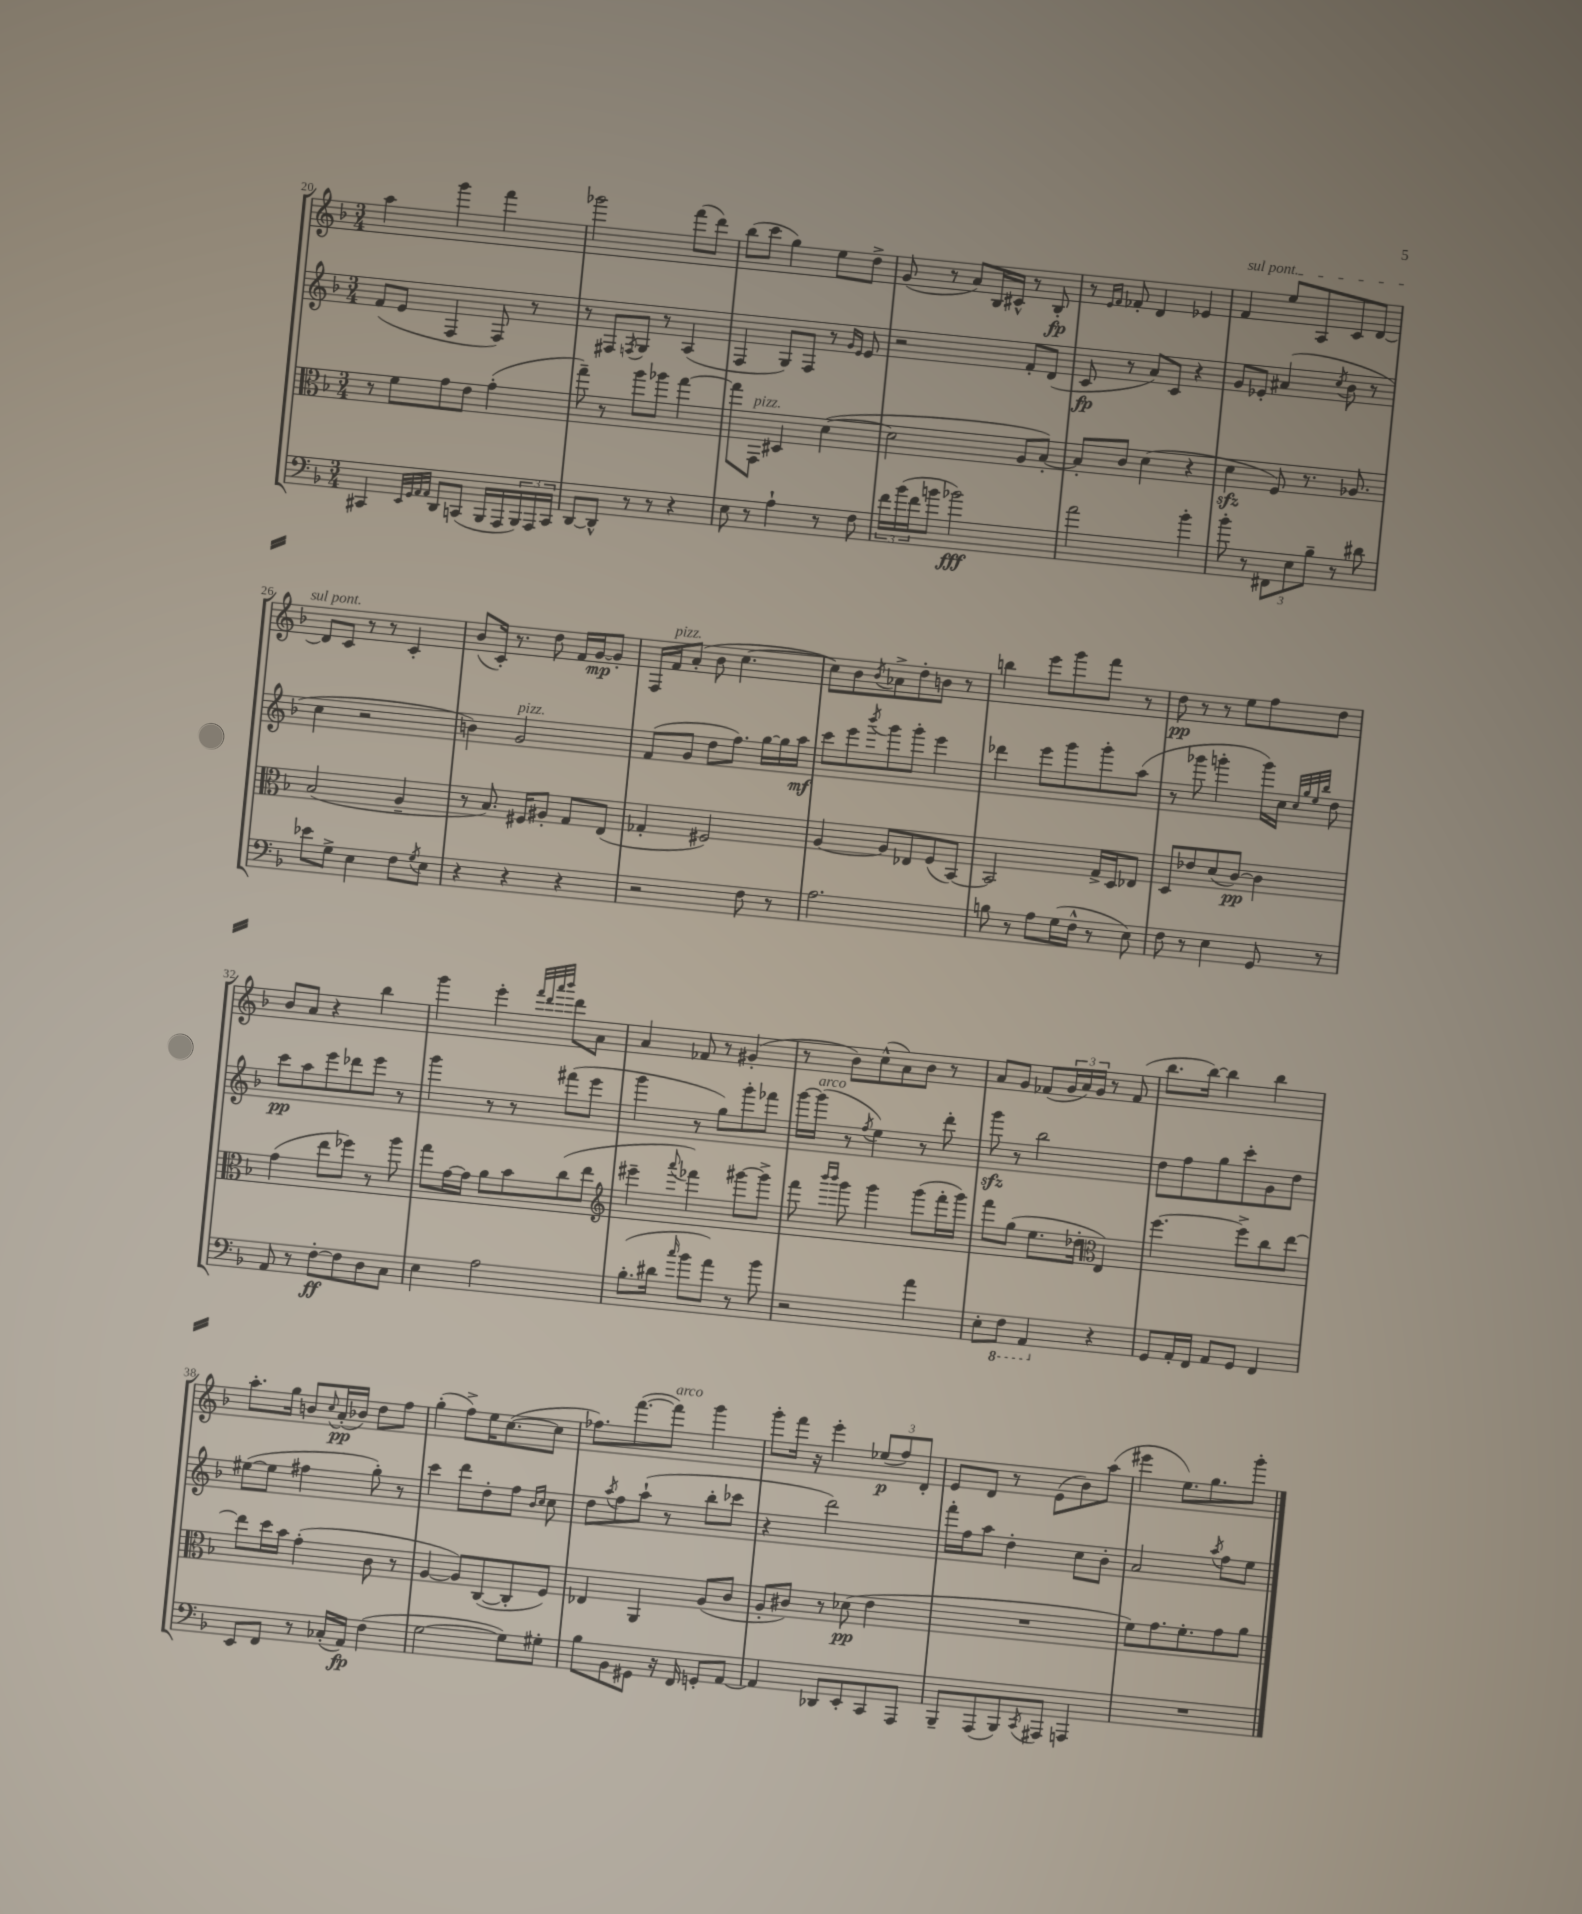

**kern	**kern	**kern	**kern
*staff4	*staff3	*staff2	*staff1
*clefF4	*clefC3	*clefG2	*clefG2
*k[b-]	*k[b-]	*k[b-]	*k[b-]
*M3/4	*M3/4	*M3/4	*M3/4
4CC#	8r	(8f	4aa
.	8f	8e	.
32qqEE	.	.	.
32qqGG	.	.	.
32qqAA	.	.	.
32qqAA	.	.	.
8DD	8g	4F	4ggg
(8CC	8e	.	.
16BBB-	(4g'	8F)	4fff
16AAA	.	.	.
24BBB-)	.	8r	.
24AAA	.	.	.
24CC	.	.	.
=	=	=	=
[8DD	8gg~)	8r	2ggg-
8DD^^]	8r	8F#	.
.	.	8qF	.
8r	8aa	8G	.
8r	8aa-	8r	.
4r	[4gg	(4A	(8fff
.	.	.	8ddd)
=	=	=	=
8E	8gg]	4F	(8bb-
8r	8GG	.	8ccc
4A`	4D#	8G)	4gg)
.	.	8F	.
8r	([4d	8r	8ee
.	.	16qqg	.
.	.	16qqe	.
8F	.	8e	8dd^
=	=	=	=
24f	2d]	2r	(8g
(24b-	.	.	.
24f	.	.	.
8b	.	.	8r
2b-)	.	.	8a)
.	.	.	16B-
.	.	.	16c#^^
.	8A	8f'	8r
.	[8B-')	(8d	8B-'
=	=	=	=
2a	8B-']	8c	8r
.	.	.	16qqe
.	.	.	16qqf
.	8c	8r	8f-'
.	(4d	8a)	4d
.	.	8c	.
4b-'	4r	4r	4e-
=	=	=	=
8b-'	4d	8g	4f
8r	.	8e-'	.
12FF#	8F)	(4a#	8ee
12E	.	.	.
.	8.r	.	8A
12B-~	.	.	.
.	.	8qcc	.
8r	.	8b-	8c
.	8.A-	.	.
8d#	.	8r	[8d
=	=	=	=
8e-	(2B-	4cc	8d]
8G^	.	.	8c
4E	.	2r	8r
.	.	.	8r
8F	4A~	.	4c'
8qG	.	.	.
8E	.	.	.
=	=	=	=
4r	8r	4b)	(8b-
.	8.B-)	.	16c')
.	.	.	8.r
4r	.	2g	.
.	16F#	.	.
.	8A#'	.	8dd
4r	8G	.	16f
.	.	.	[16g
.	(8E	.	8g']
=	=	=	=
2r	4G-'	(8f	16F
.	.	.	16f
.	.	8g	(8a'
.	2F#)	8dd	8b-
.	.	8.ff)	[4.cc
8F	.	.	.
.	.	[16gg	.
8r	.	16gg]	.
.	.	16aa	.
=	=	=	=
2.A	[4A	8ccc	8cc])
.	.	8eee	8b-
.	.	8qbbb-	8qb-
.	8A]	8ggg	8a-^
.	8E-	8ggg'	8dd'
.	(8F	4eee	8b
.	[8BB-)	.	8r
=	=	=	=
8B	2BB-]	4ddd-	4bb
8r	.	.	.
8A	.	8eee	8eee
(16G	.	8ggg	8ggg
16F^^	.	.	.
8r	16G^	8ggg'	8fff
.	16D	.	.
8E)	8E-	(8aa	8r
=	=	=	=
8F	8D	8r	8dd
8r	8e-	8ggg-	8r
4E	(8d	4ggg'	8r
.	[8c)	.	8ee
8GG	4c]	16ggg)	8ff
.	.	16cc	.
.	.	32qqcc	.
.	.	32qqgg	.
.	.	32qqee	.
.	.	32qqbb-	.
8r	.	8dd	8dd
=	=	=	=
8AA	(4g	8ccc	8b-
8r	.	8aa	8a
[8F'	8ee	8eee	4r
8F]	8ff-)	8ddd-	.
8D	8r	8eee	4bb-
8C	8aa	8r	.
=	=	=	=
4E	8gg	4ggg	4ggg
.	[16g	.	.
.	16g]	.	.
2A	8a	8r	4eee'
.	8b-	8r	.
.	.	.	32qqfff
.	.	.	32qqddd
.	.	.	32qqaaa
.	.	.	32qqbbb-
.	(8cc	(8fff#	8ddd
.	8ee	8eee	8a
=	=	=	=
*	*clefG2	*	*
(8.B-'	4eee#~	4ggg	4a
16d#	.	.	.
16qqcc	8qqaaa	.	.
8b-	4fff-)	8r	8f-
8a)	.	8gg)	8r
8r	[8ggg#	8ggg'	(4g#'
8b-	8ggg#^]	8fff-	.
=	=	=	=
2r	8fff	[16ggg	8r
.	.	(16ggg]	.
.	16qqbbb-	.	.
.	16qqbbb-	.	.
.	8ggg	8r	8b-)
.	.	8qff	.
.	4ggg	4ee)	(8cc^^
.	.	.	8a)
4a	(8ggg	8r	8b-
.	16fff'	8ddd'	8r
.	16ggg)	.	.
=	=	=	=
8E'	8fff	8ggg	8a
8FF	(8gg	8r	8g
4AAA	8.ee	2bb-	(8f-
.	.	.	24g
.	.	.	24a)
.	16dd-'	.	.
.	.	.	24g
*	*clefC3	*	*
4r	4E)	.	8r
.	.	.	(8f-
=	=	=	=
8GG	[4.ff	8dd	8.bb-
16AA'	.	8ff	.
16FF	.	.	[16bb-)
8AA	.	8gg	4bb-]
8GG	8ff^]	8ccc'	.
4FF	8cc	8g	4bb-
.	[8ee	8dd	.
=	=	=	=
8EE	8ee]	([8ee#	8.aa'
8FF	16dd	8ee#]	.
.	16b-	.	16gg
8r	(4g'	4ff#	8b
.	.	.	8qqcc
(16C-'	.	.	(16a'
16AA)	.	.	16b-)
(4F	8c	8gg')	8dd
.	8r	8r	8ff
=	=	=	=
[2G	[4A	4ccc	(4gg'
.	8A])	8ddd	8ff^)
.	([8C	8dd'	16ee
.	.	.	([8.cc
8G])	8C']	8ff	.
.	.	16qqb-	.
.	.	16qqcc	.
8G#'	8F)	8cc	8cc]
=	=	=	=
8B-	4E-	8dd	8.ff-)
.	.	8qaa	.
8BB-	.	8ff	.
.	.	.	([8.fff
8GG#	4AA	(8aa`	.
16r	.	8r	8fff])
16FF	.	.	.
8GG'	(8A	8bb-'	4ggg
[8AA	8c	8ccc-	.
=	=	=	=
4AA]	8A'	4r	8ggg'
.	8c#)	.	16fff
.	.	.	16r
8DD-	8r	2ddd)	4eee'
8EE'	(8d-	.	.
8CC	4e	.	(12ee-
.	.	.	12ff)
8AAA	.	.	.
.	.	.	12d'
=	=	=	=
8BBB-~	2.r	16fff'	8e
.	.	16ff	.
(8AAA	.	8aa	8d
8BBB-)	.	4dd'	8r
8qCC	.	.	.
8AAA#	.	.	(8e
4AAA	.	8cc	8b-)
.	.	8b-'	(8aa
=	=	=	=
2.r	8f)	2a	4eee#
.	8.g	.	.
.	.	.	8.ee)
.	8.f'	.	.
.	.	.	8.gg
.	.	8qaa	.
.	8g	8ff	.
.	8a	8ee	8ggg'
==	==	==	==
*-	*-	*-	*-
